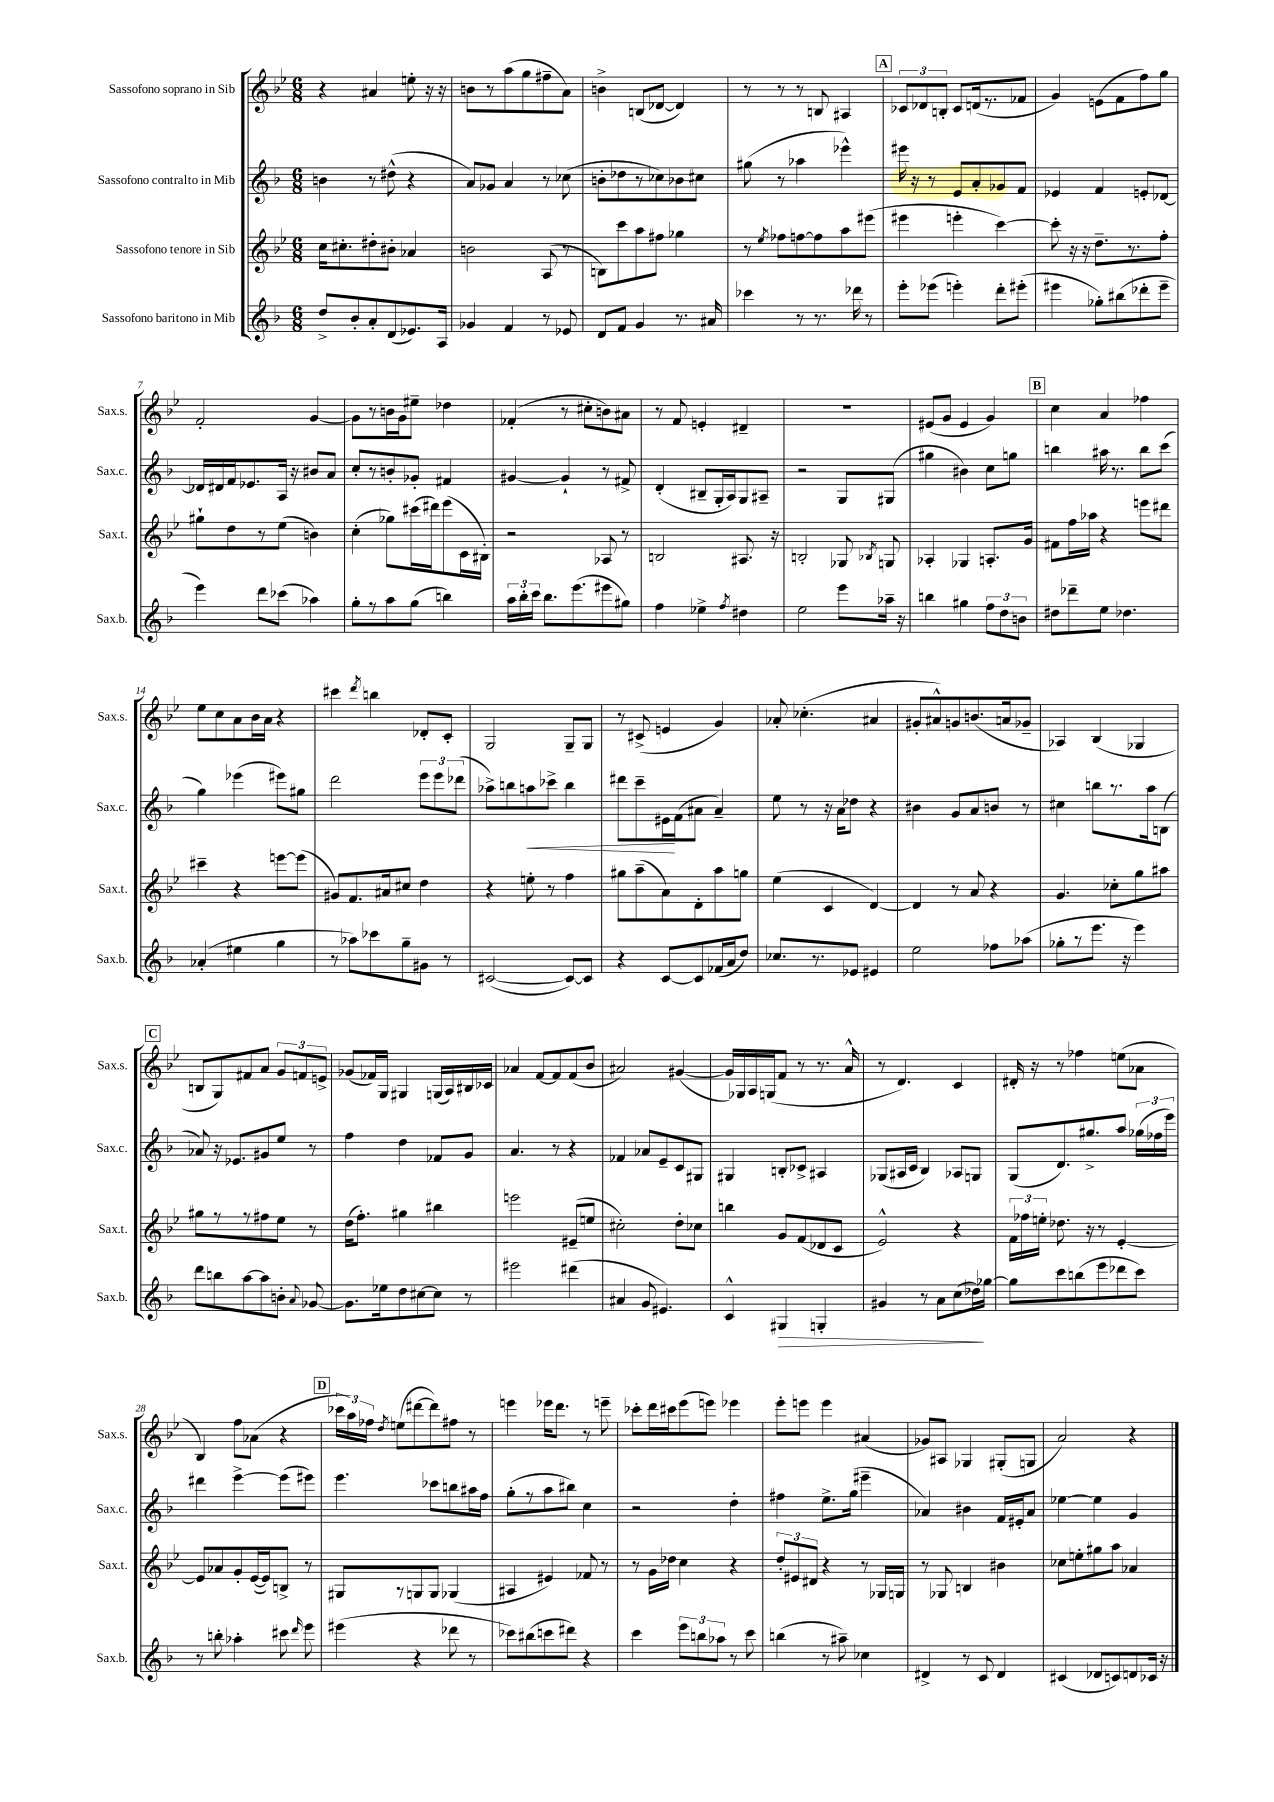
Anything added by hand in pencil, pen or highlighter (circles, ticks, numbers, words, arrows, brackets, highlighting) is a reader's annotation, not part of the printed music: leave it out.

**kern	**dynam	**kern	**kern	**dynam	**kern
*part4	*part4	*part3	*part2	*part2	*part1
*staff4	*staff4	*staff3	*staff2	*staff2	*staff1
*I"Sassofono baritono in Mib	*	*I"Sassofono tenore in Sib	*I"Sassofono contralto in Mib	*	*I"Sassofono soprano in Sib
*I'Sax.b.	*	*I'Sax.t.	*I'Sax.c.	*	*I'Sax.s.
*clefG2	*	*clefG2	*clefG2	*	*clefG2
*k[b-]	*	*k[b-e-]	*k[b-]	*	*k[b-e-]
*M6/8	*	*M6/8	*M6/8	*	*M6/8
=1	=1	=1	=1	=1	=1
8dd^/L	.	16cc\KL	4bn\	.	4r
.	.	8.cc#X'\	.	.	.
8b-'/	.	.	.	.	.
8a'/	.	8dd#X'\	8r	.	4a#X/
(8d/	.	8b#X'\J	(8dd#X^^\	.	.
8.e-X/)	.	4a-X/	4r	.	8een'\
.	.	.	.	.	16r
16A/Jk	.	.	.	.	16r
=2	=2	=2	=2	=2	=2
4g-X/	.	2bn\	8a/L)	.	8bn\L
.	.	.	8g-X/J	.	8r
4f/	.	.	4a/	.	(8aa\
.	.	.	.	.	8gg\
8r	.	(8A/	8r	.	8ff#X~\
8e-X/	.	8r	(8cc-X\	.	8a\J)
=3	=3	=3	=3	=3	=3
8d/L	.	8Bn\L)	8bn'\L	.	4bn^\
8f/J	.	8ccc\	8dd-X\	.	.
4g/	.	8aa\	8r	.	(8Bn/L
.	.	8ff#X\J	8cc-X\)	.	[8d-X/J
8.r	.	4gg-X\	8b-X\	.	4d-/])
.	.	.	8cc#X\J	.	.
16a#X/	.	.	.	.	.
=4	=4	=4	=4	=4	=4
4ccc-X\	.	8r	(8gg#X\	.	8r
.	.	8qee-/	.	.	.
.	.	8ff-X\L	8r	.	8r
8r	.	[8ffn\	4aa-X\	.	8r
8.r	.	8ff\]	.	.	8Bn/
.	.	8aa\	4eee-X^^\)	.	4A#X/
16ddd-X\	.	.	.	.	.
8r	.	(8eee#X\J	.	.	.
!!LO:REH:place=s1:t=A
=5	=5	=5	=5	=5	=5
8eee'\L	.	4eee#X\	16eee#X\	.	12c-X/L
.	.	.	16r	.	.
.	.	.	.	.	12d-X/
(8eee-X\J	.	.	8r	.	.
.	.	.	.	.	12Bn'/J
4eeen'\)	.	4eeen'\	8e/L	.	8c-/L
.	.	.	8a'/	.	(16dn/k
.	.	.	.	.	8.r
8ddd'\L	.	[4ccc\)	8g-X/	.	.
(8eee#X'\J	.	.	8f/J	.	8f-X/J
=6	=6	=6	=6	=6	=6
4eee#X\	.	8ccc'\]	4e-X/	.	4g/)
.	.	16r	.	.	.
.	.	16r	.	.	.
8gg-X'\L)	.	8.dd~\L	4f/	.	(8en\L
(8bb#X\	.	.	.	.	8f\
.	.	8.r	.	.	.
8ddd-X'\	.	.	8en'/L	.	8ff\)
8eee#~\J	.	8ff'\J	[8d-X/J	.	8gg\J
!!LO:LB:g=z
=7	=7	=7	=7	=7	=7
4eee\)	.	8gg#X`\L	16d-X/LL]	.	2f'/
.	.	.	16d#X/	.	.
.	.	8dd\	16f/J	.	.
.	.	.	8.e-X/	.	.
8ddd\L	.	8r	.	.	.
(8ccc-X\J	.	(8ee-\J	16A/Jk	.	.
.	.	.	16r	.	.
4aa-X\)	.	4bn\)	8b#X/L	.	[4g/
.	.	.	8a/J	.	.
=8	=8	=8	=8	=8	=8
8gg'\L	.	(4cc'\	8cc'/L	.	8g\L]
8r	.	.	8r	.	8r
8aa\	.	8gg-X\L)	8bn'/	.	16bn\L
.	.	.	.	.	16g\J
(8gg\J	.	(16ccc#X\L	8g-X'/J	.	8ee#X~\J
.	.	16ddd#X\J)	.	.	.
4bbn\)	.	(8eee-\	4f#X/	.	4dd-X\
.	.	16c\L	.	.	.
.	.	16B#X'\JJ)	.	.	.
=9	=9	=9	=9	=9	=9
24aa\LL	.	2r	[4g#X/	.	(4f-X'/
24bb-'\	.	.	.	.	.
24ccc\JJ	.	.	.	.	.
8.bb-\L	.	.	.	.	.
.	.	.	4g#`/]	.	8r
(8.eee\	.	.	.	.	.
.	.	.	.	.	8cc#X'\L
8eee#X\	.	8A-X/	8r	.	8bn\)
8gg#X\J)	.	8r	8f#X^/	.	8a#X\J
=10	=10	=10	=10	=10	=10
4ff\	.	2Bn/	(4d'/	.	8r
.	.	.	.	.	8f/
4ee-X^\	.	.	8B#X~/L	.	4en'/
.	.	.	16G'/L	.	.
.	.	.	16A/J)	.	.
8qff/	.	.	.	.	.
4dd#X\	.	8.A#X/	8G/	.	4d#X~/
.	.	.	8A#X~/J	.	.
.	.	16r	.	.	.
=11	=11	=11	=11	=11	=11
2ee\	.	2Bn'/	2r	.	2.r
8eee\L	.	8G-X/	8G/L	.	.
.	.	8qB-X/	.	.	.
16aa-X~\Jk	.	8Gn/	(8G#X/J	.	.
16r	.	.	.	.	.
=12	=12	=12	=12	=12	=12
4bbn\	.	4A-X'/	4gg#X\	.	(8e#X/L
.	.	.	.	.	8g/J
4gg#X\	.	4G-X/	4b#X\)	.	4e#/
12ff\L	.	8.An'/L	8cc\L	.	4g/)
12dd\	.	.	.	.	.
.	.	.	8ggn\J	.	.
12bn\J	.	.	.	.	.
.	.	16g/Jk	.	.	.
!!LO:REH:place=s1:t=B
=13	=13	=13	=13	=13	=13
8dd#X\L	.	8f#X\L	4bbn\	.	4cc\
8ddd-X~\	.	16ff\L	.	.	.
.	.	16aa-X\JJ	.	.	.
8ee\J	.	4r	16aa#X\	.	4a/
.	.	.	8.r	.	.
4.dd-X\	.	.	.	.	.
.	.	8eeen\L	8bb\L	.	4ff-X\
.	.	8ddd#X\J	(8ccc\J	.	.
!!LO:LB:g=z
=14	=14	=14	=14	=14	=14
(4a-X'/	.	4ccc#X~\	4gg\)	.	8ee-\L
.	.	.	.	.	8cc\
4ee#X\	.	4r	(4eee-X\	.	8a\
.	.	.	.	.	16b-\L
.	.	.	.	.	16a\JJ
4gg\	.	[8eeen\L	8eee#X\L)	.	4r
.	.	(8eee\J]	8gg#X\J	.	.
=15	=15	=15	=15	=15	=15
8r	.	8g#X/L)	2ddd\	.	4ccc#X\
8aa-X\L)	.	8.f/	.	.	.
.	.	.	.	.	8qddd/
8ccc-X\	.	.	.	.	4bbn\
.	.	16a#X/k	.	.	.
8gg~\	.	8cc#X/J	.	.	.
8g#X\J	.	4dd\	12eee\L	.	8d-X'/L
.	.	.	12eee\	.	.
8r	.	.	.	.	8c'/J
.	.	.	(12ddd-X\J	.	.
=16	=16	=16	=16	=16	=16
([2c#X/	.	4r	8aa-X^\L)	.	2G/
.	.	.	8bbn\	.	.
!	!	!	!	!LO:HP:b	!
.	.	8een'\	8aan\	<	.
.	.	8r	8ccc-X^\J	.	.
8c#/L_)	.	4ff\	4bb\	.	8G~/L
8c#/J]	.	.	.	.	8G/J
=17	=17	=17	=17	=17	=17
4r	.	8gg#X\L	8ddd#X\L	.	8r
.	.	(8aa~\	8ccc~\	.	(8c#X^/
[8c/L	.	8a\)	16e#X\L	.	4en/
.	.	.	(16f\J	[	.
8c/]	.	8d'\	8a#X\J	.	.
(16f-X/L	.	8aa\	4a#~/)	.	4g/)
16a/J	.	.	.	.	.
8dd/J)	.	8ggn\J	.	.	.
=18	=18	=18	=18	=18	=18
8.cc-X/L	.	(4ee-\	8ee\	.	8a-X'/
.	.	.	8r	.	(4.cc-X'\
8.r	.	.	.	.	.
.	.	4c/	16r	.	.
.	.	.	16a\KL	.	.
8e-X/J	.	.	8dd-X\J	.	.
4e#X/	.	[4d/)	4r	.	4a#X/
=19	=19	=19	=19	=19	=19
2ee\	.	4d/]	4b#X\	.	8g#X'/L
.	.	.	.	.	8a#X^^/)
.	.	8r	8g/L	.	8gn/
.	.	8a/	8a/	.	(8.bn/
8ff-X\L	.	4r	8bn/J	.	.
.	.	.	.	.	16an/k
(8aa-X\J	.	.	8r	.	8g-X~/J
=20	=20	=20	=20	=20	=20
8gg-X'\L	.	4.g/	4cc#X\	.	4A-X/)
8r	.	.	.	.	.
8.eee\J	.	.	8bbn\L	.	(4B-/
.	.	8cc-X'\L	8.r	.	.
16r	.	.	.	.	.
4eee\)	.	8gg\	.	.	4G-X/
.	.	.	16aa\k	.	.
.	.	8aa#X\J	(8Bn\J	.	.
!!LO:LB:g=z
!!LO:REH:place=s1:t=C
=21	=21	=21	=21	=21	=21
8ddd\L	.	8gg#X\L	8a-X/)	.	8Bn/L
8bbn\	.	8r	16r	.	8G/)
.	.	.	8.e-X/L	.	.
[8aa\	.	8r	.	.	8f#X/
8aa\]	.	8ff#X\	8g#X/	.	8a/J
8bn'\J	.	8ee-\J	8ee/J	.	12g/L
.	.	.	.	.	12fn/
8qqa/	.	.	.	.	.
[8g-X/	.	8r	8r	.	.
.	.	.	.	.	12en^/J
=22	=22	=22	=22	=22	=22
8.g-\L]	.	(16dd\KL	4ff\	.	(8g-X/L
.	.	8.ff'\J)	.	.	.
.	.	.	.	.	16f-X/L)
16ee-X\k	.	.	.	.	16G/JJ
8dd\	.	4gg#X\	4dd\	.	4G#X/
[8cc#X\	.	.	.	.	.
8cc#\J]	.	4bb#X\	8f-X/L	.	(16Gn/LL
.	.	.	.	.	16A/)
8r	.	.	8g/J	.	16B#X/
.	.	.	.	.	16c-X/JJ
=23	=23	=23	=23	=23	=23
2eee#X\	.	2eeen\	4.a/	.	4a-X/
.	.	.	.	.	[8f/L
.	.	.	8r	.	8f/]
(4ddd#X\	.	(8e#X~/L	4r	.	(8f/
.	.	8een/J	.	.	8b-/J
=24	=24	=24	=24	=24	=24
4a#X/	.	2cc#X'\)	4f-X/	.	2a#X/)
8g/	.	.	8a-X/L	.	.
4.e#X/)	.	.	8e~/	.	.
.	.	8dd'\L	8c/	.	([4g#X/
.	.	8cc-X\J	8G#X/J	.	.
=25	=25	=25	=25	=25	=25
4c^^/	.	4bbn\	4G#X/	.	16g#/LL])
.	.	.	.	.	16G-X/
.	.	.	.	.	16A/
.	.	.	.	.	(16Gn/J
!	!LO:HP:b	!	!	!	!
4G#X/	>	8g/L	8Bn'/L	.	8f/J
.	.	(8f/	8c-X^/J	.	8r
4Gn'/	.	8d-X/	4A#X/	.	8.r
.	.	8c/J	.	.	.
.	.	.	.	.	16a^^/
=26	=26	=26	=26	=26	=26
4g#X/	.	2e-^^/)	(8G-X/L	.	8r
.	.	.	16A#X/L	.	4.d/)
.	.	.	16c/JJ	.	.
8r	.	.	4B-/)	.	.
8a\L	.	.	.	.	.
(8cc\	.	4r	8A-X/L	.	4c/
16dd-X\L)	.	.	8Gn/J	.	.
[16gg-X\JJ	]	.	.	.	.
=27	=27	=27	=27	=27	=27
8gg-\L]	.	24f\LL	(8G/L	.	16d#X'/
.	.	24ff-X\	.	.	.
.	.	.	.	.	16r
.	.	24een'\JJ	.	.	.
8ccc\	.	8.dd-X\	8.d/)	.	8r
(8bbn\	.	.	.	.	4ff-X\
.	.	16r	8.gg#X^/	.	.
8eee\	.	8r	.	.	.
8ddd-X\	.	[4e-'/	8aa/J	.	(8een\L
8ccc\J)	.	.	(24gg-X\LL	.	8a-X\J
.	.	.	24ff-X\	.	.
.	.	.	24eee\JJ)	.	.
!!LO:LB:g=z
=28	=28	=28	=28	=28	=28
8r	.	8e-/L]	4ddd#X\	.	4B-/)
8bbn'\	.	8a-X/	.	.	.
4aa-X'\	.	8g'/	[4eee^\	.	8ff\L
.	.	([16e-/L	.	.	(8a-X\J
.	.	16e-/J])	.	.	.
8ccc#X\	.	8Bn^/J	(8eee\L]	.	4r
16qqddd/	.	.	.	.	.
8eee\	.	8r	8eee#X\J)	.	.
!!LO:REH:place=s1:t=D
=29	=29	=29	=29	=29	=29
(4eee#X\	.	8G#X/L	4.eee\	.	24ccc-X\LL
.	.	.	.	.	24aa\)
.	.	.	.	.	24ff-X\JJ
.	.	.	.	.	8qdd/
.	.	8r	.	.	(8een\L
4r	.	8Gn/	.	.	[8ddd#X\
.	.	8G/J	8ccc-X\L	.	8ddd#\])
8ddd-X\	.	(4G-X/	8bbn\	.	8ff#X\J
8r	.	.	16aa#X\L	.	8r
.	.	.	16ff\JJ	.	.
=30	=30	=30	=30	=30	=30
8ccc-X\L)	.	4A#X/	(8gg'\L	.	4eeen\
(8bb#X\	.	.	8r	.	.
8cccn\	.	4e#X/)	8aa\	.	16eee-X\KL
.	.	.	.	.	8.ddd\J
8ddd#X\J)	.	.	8bb#X\J)	.	.
4r	.	8f-X/	4cc\	.	8r
.	.	8r	.	.	8eeen~\
=31	=31	=31	=31	=31	=31
4ccc\	.	8r	2r	.	8ccc-X'\L
.	.	16g\LL	.	.	16ddd\L
.	.	16dd-X\JJ	.	.	16ccc#X\J
12eee\L	.	4cc\	.	.	(8eee-\
12bbn\	.	.	.	.	.
.	.	.	.	.	8eeen\J)
12aa-X\J	.	.	.	.	.
8r	.	4r	4dd'\	.	4eee-X\
8ccc\	.	.	.	.	.
=32	=32	=32	=32	=32	=32
(4bbn\	.	12dd'/L	4ff#X\	.	8eee-'\L
.	.	12e#X/	.	.	.
.	.	.	.	.	8eeen\J
.	.	12d#X/J	.	.	.
8r	.	4r	8.ee^\L	.	4eee\
8aa#X~\)	.	.	.	.	.
.	.	.	(16gg\Jk	.	.
4cc-X\	.	8r	4eee#X~\	.	(4a#X/
.	.	16G-X/LL	.	.	.
.	.	16Gn/JJ	.	.	.
=33	=33	=33	=33	=33	=33
4d#X^/	.	8r	4a-X/)	.	8g-X/L)
.	.	8G-X/	.	.	8A#X/J
8r	.	4Bn/	4b#X\	.	4G-X/
8c/	.	.	.	.	.
4d#/	.	4b#X\	16f/LL	.	(8G#X'/L
.	.	.	16e#X'/J	.	.
.	.	.	8a-/J	.	8Gn/J
=34	=34	=34	=34	=34	=34
(4c#X/	.	8cc-X\L	[4ee-X\	.	2a/)
.	.	8een'\	.	.	.
8d-X/L	.	8gg#X\	4ee-\]	.	.
8cn/)	.	8aa\J	.	.	.
8dn/	.	4a-X/	4g/	.	4r
16c-X/Jk	.	.	.	.	.
16r	.	.	.	.	.
==	==	==	==	==	==
*-	*-	*-	*-	*-	*-
